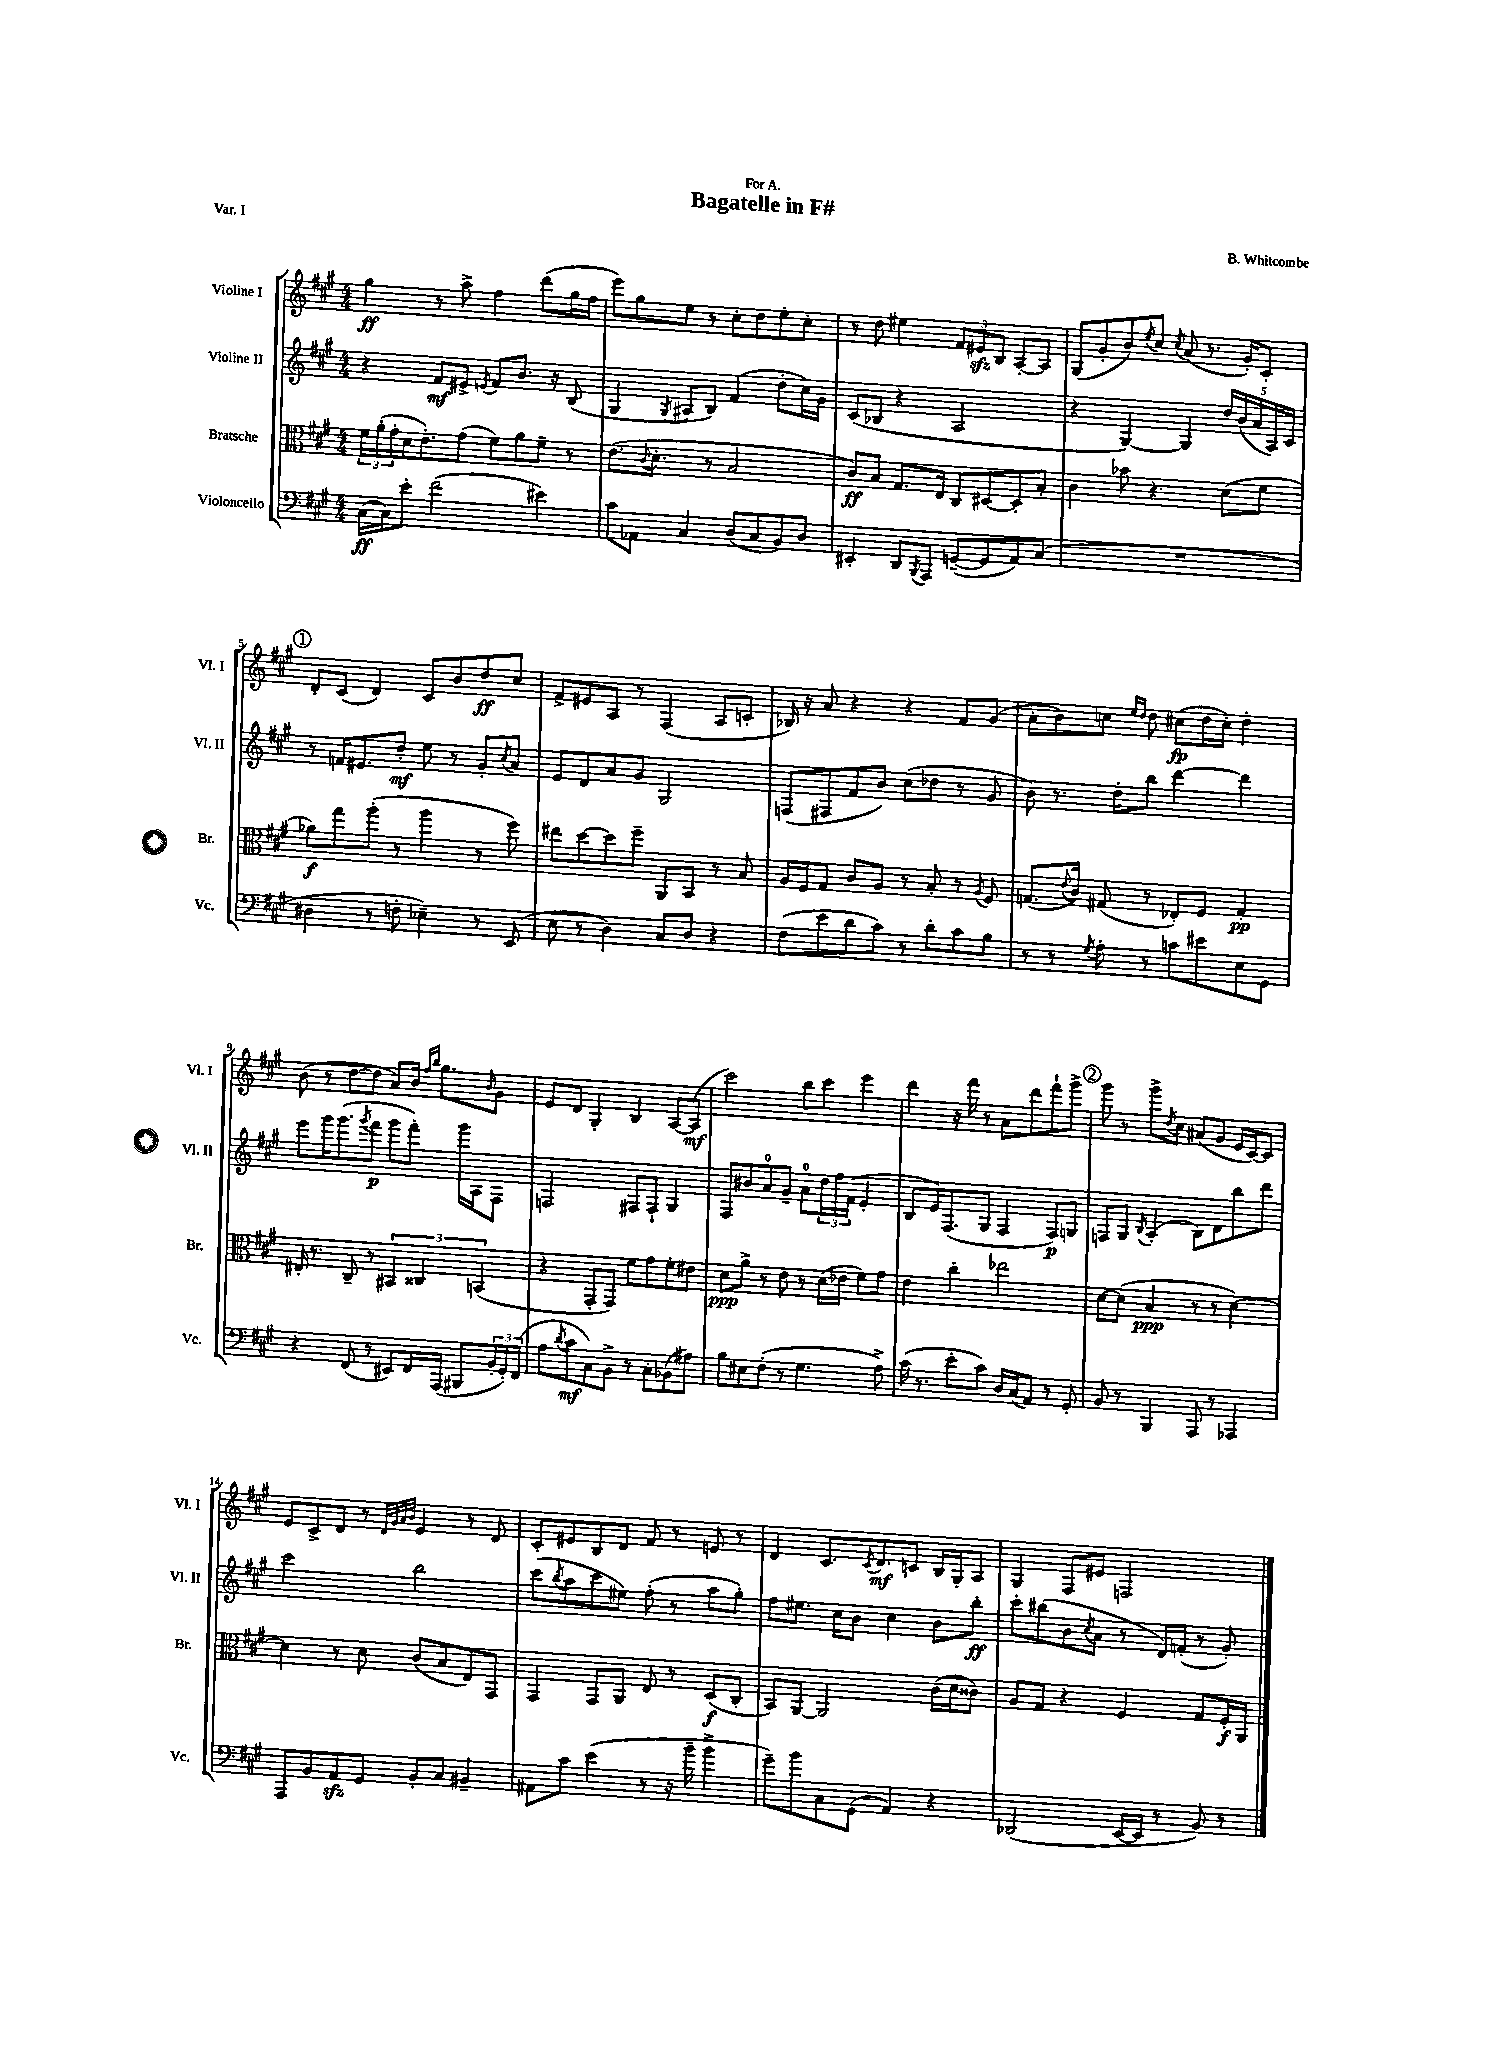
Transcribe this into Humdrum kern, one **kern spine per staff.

**kern	**kern	**kern	**kern
*staff4	*staff3	*staff2	*staff1
*clefF4	*clefC3	*clefG2	*clefG2
*k[f#c#g#]	*k[f#c#g#]	*k[f#c#g#]	*k[f#c#g#]
*M4/4	*M4/4	*M4/4	*M4/4
(16C#\LL	24f#\LL	4r	4gg#\
.	(24a'\	.	.
16C#\J)	.	.	.
.	24g#'\	.	.
8e'\J	16d\J	.	.
.	8.e'\)	.	.
(2f#\	.	8f#/L	8r
.	(8g#\J	8e#^/J	8aa^\
.	.	8qe/	.
.	8f#\L)	8f#/L	4ff#\
.	8a\	8.b/J	.
4e#\)	8f#~\J	.	(8ddd\L
.	.	16r	.
.	8r	(8B/	16gg#\L
.	.	.	16ff#\JJ
=	=	=	=
8c#\L	(8.e\L	4G#/	8eee\L)
8AA-\J	.	.	8gg#\
.	8qqc#/	.	.
.	8.d'\J	.	.
.	.	8qG#/	.
4C#/	.	8A#/L	8ee\J
.	8r	8B/J)	8r
(8D/L	2B/	(4f#/	8cc#'\L
8C#/	.	.	8dd\
8BB/)	.	8dd'\L	8ee'\
8D/J	.	16cc#\L)	8cc#'\J
.	.	16g#\JJ	.
=	=	=	=
4EE#'/	8c#/L)	(8c#/L	8r
.	8B/J	8B-/J	8dd\
8DD/L	8.G#/L	4r	4ee#\
8qBBB/	.	.	.
8AAA/J	.	.	.
.	16E/Jk	.	.
([8GG~/L	8C#/L	2A/	12f#/L
.	.	.	12e#/
8GG/]	[8D#/	.	.
.	.	.	12B/J
8AA/)	8D#'/]	.	[8A'/L
(8C#/J	8B'/J	.	8A/]J
=	=	=	=
1r	4c#\	4r	(8G#/L
.	.	.	8g#'/
.	8b-\	[4G#/)	8b/)
.	.	.	8qee/
.	4.r	.	8cc#/J
.	.	.	8qcc#/
.	.	4G#/]	(8a/
.	.	.	8.r
.	(8d\L	20dd/LL	.
.	.	(20b/	.
.	.	.	16g#'/LK)
.	.	20a/	.
.	8f#\J	.	8c#'/J
.	.	20A/)	.
.	.	20c#/JJ	.
=	=	=	=
4D#\	8a-\L)	8r	8d'/L
.	8gg#\	16f/LK	(8c#/J
.	.	8.e#/	.
8r	(8aa'\J	.	4d/)
8F'\	8r	8dd'/J	.
4E-~\)	4aa\	8ee\	8c#/L
.	.	8r	8b/
8r	8r	8g#'/L	8dd/
.	.	8qcc#/	.
(8EE/	8ff#\)	8a/J	8cc#/J
=	=	=	=
8E\	8ee#\L	8e/L	8f#^/L
8r	[8dd\	8d/	8e#/
4D\)	8dd\]	8a/	8A/J
.	8ff#~\J	8g#/J	8r
8C#/L	8AA/L	2G#/	(4F#/
8D/J	8BB/J	.	.
4r	8r	.	8A/L
.	8B/	.	8c'/J
=	=	=	=
(8F#\L	16A/LL	(8F/L	16B-/)
.	16F#/J	.	16r
8e\	8G#/J	8F#/	8a/
8d\	8c#/L	8f#/	4r
8c#\J)	8A/J	8b/J)	.
8r	8r	(8cc#\L	4r
8d'\L	8B'/	8dd-\J	.
8c#\	8r	8r	8f#/L
.	8qA/	.	.
8B\J	8F#/	8g#/	(8g#/J
=	=	=	=
8r	(8.G/L	8b\)	8a'\L
8r	.	8.r	8b\)
.	8qqe/	.	.
.	16c#/Jk)	.	.
8qG#/	.	.	.
8A'\	(8G#/	.	8cc\J
.	.	16dd'\LK	.
.	.	.	16qqee/LL
.	.	.	16qqdd/JJ
8r	8r	8bb\J	8dd\
8c\L	8E-'/L)	[4ddd\	(8cc#\L
8e#\	8F#/J	.	16dd\L
.	.	.	16cc#'\JJ)
8E\	4G#'/	4ddd\]	4dd'\
8GG#\J	.	.	.
=	=	=	=
4r	16E#'/	8eee\L	(8b\
.	8.r	.	.
.	.	16ggg#\K	8r
.	.	(8.ggg#\	.
(8FF#/	8C#~/	.	[8dd\L
.	.	8qggg#/	.
8r	8r	8fff#\J	8dd\]J
8EE#/L)	6BB#/	8ggg#\L	8a/L)
16FF#/L	.	8fff#'\J)	16b/Jk
.	6C##/	.	.
.	.	.	16qqff#/LL
.	.	.	16qqbb/JJ
(16AAA/JJ	.	.	8.gg#\L
8BBB#/L	.	16ggg#\LL	.
.	.	16A\J	.
.	(6BB/	.	.
.	.	.	16qqb/
24BB'/L	.	8F#\J	8g#\J
24GG#'/)	.	.	.
(24FF#/JJ	.	.	.
=	=	=	=
8A\L	4r	2F/	8e/L
8qd/	.	.	.
8c#\	.	.	8d/J
8C#\)	8GG#'/L	.	4G#'/
8BB^\J	8GG#/J)	.	.
8r	8f#\L	8F#/L	4B/
8C#'\L	8g#\	8F#`/J	.
(8BB-\	8f#'\	4G#/	[8A/L
8A#\J)	8e#\J	.	(8A/]J
=	=	=	=
8B\L	8d\L	8F#/L	2ccc#\)
8E#\	8a^\J	8b#/	.
(8F#'\J	8r	8a/	.
8r	8e\	8g#~/J	.
4.G#\	8r	8a\L	8bb\L
.	(16d\LL	24dd\L	8ccc#\J
.	.	24ff#\	.
.	16e-\JJ	.	.
.	.	(24f#\JJ	.
.	8f#\L)	4e'/	4eee\
8A^\)	8g#\J	.	.
=	=	=	=
(16c#\	4e\	8B/L	4ddd\
8.r	.	.	.
.	.	16e/K)	.
.	.	(8.F#/	.
8e'\L	4cc#'\	.	16r
.	.	.	16fff#\
8c#\J)	.	8G#/J	8r
16D/LL	2ee-\	4F#/	8a\L
(16C#/J	.	.	.
8AA/J)	.	.	8ddd\
8r	.	8F#/L)	8fff#`\
8GG#'/	.	8G/J	8ggg#^\J
=	=	=	=
8BB/	[8d\L	8F/L	8ggg#\
8r	(8d\]J	8G#/J	8r
.	.	8qB/	.
4BBB/	4B/	(4A'/	8ggg#^\L
.	.	.	8qdd/
.	.	.	8cc#\J
8AAA/	8r	8B\L)	(8a#/L
8r	8r	8d\	8g#/J
4AAA-/	[4d\)	8bb\	16e/LL
.	.	.	[16c#/J)
.	.	8ddd\J	8c#/]J
=	=	=	=
8AAA/L	4d\]	2ccc#\	8e/L
8BB/	.	.	8c#^/
8AA/	8r	.	8d/J
8GG#/J	8d\	.	8r
.	.	.	32qqd/LLL
.	.	.	32qqg#/
.	.	.	32qqa/
.	.	.	32qqb/JJJ
8BB'/L	(8c#/L	2bb\	4e/
8C#/J	8B/	.	.
4BB#~/	8E/)	.	8r
.	8GG#/J	.	8d/
=	=	=	=
8AA#\L	4GG#/	(8ccc#\L	8c#'/L
.	.	8qbb/	.
8c#\J	.	8aa\	8e#/
(4e\	8GG#/L	8ccc#\	8B/
.	8AA/J	8ee#\J)	8d/J
8r	8E/	(8ff#'\	8f#/
16r	8r	8r	8r
16b~\	.	.	.
4b^\	(8D/L	8aa\L	8e/
.	8C#'/J	8gg#'\J)	8r
=	=	=	=
8g#~\L)	8BB/L)	8ff#\L	4d/
8b\	[8AA/J	8.ee#\J	.
8C#\	2AA/]	.	8.c#/L
.	.	16cc#\LK	.
(8GG#\J	.	8b\J	.
.	.	.	8qc#/
.	.	.	8.d/
4AA/)	.	4cc#\	.
.	.	.	8c/J
4r	(16c#\LL	8b\L	16B/LL
.	16d\J	.	16G#'/J
.	8c##\J)	8bb'\J	8A/J
=	=	=	=
(2DD-/	8A/L	8ccc#'\L	4G#/
.	8G#/J	(8bb#\	.
.	4r	8b\	8F#/L
.	.	8qcc#/	.
.	.	8a\J	8e#/J
[16EE/LL	4F#/	8r	2F/
16EE/]JJ	.	.	.
8r	.	16d/LL)	.
.	.	(16f'/JJ	.
8BB/)	8G#/L	8r	.
8r	16F#'/L	8g#'/)	.
.	16AA/JJ	.	.
==	==	==	==
*-	*-	*-	*-
